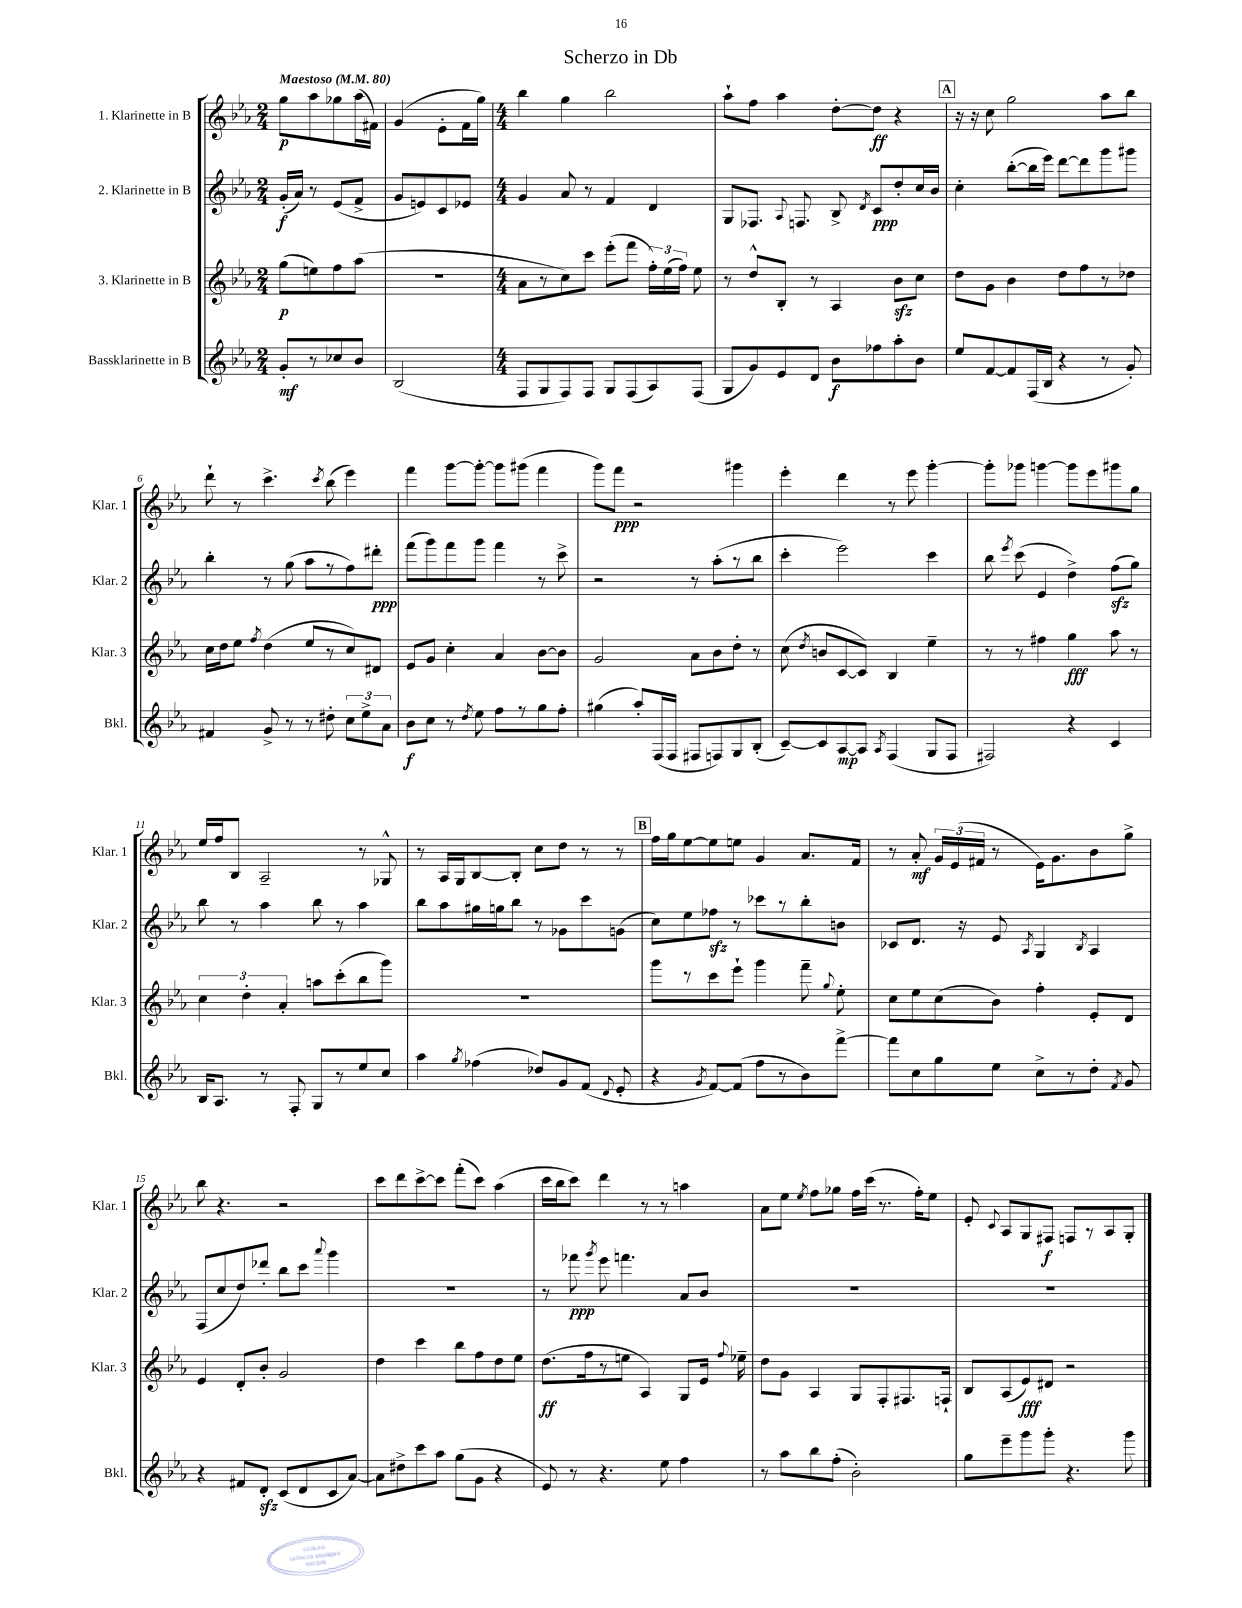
\header { title = "Scherzo in Db" }
<<
\new StaffGroup <<
\new Staff = "s0" \with { instrumentName = "1. Klarinette in B" shortInstrumentName = "Klar. 1" } {
    \clef treble \key ees \major \numericTimeSignature \time 2/4 \tempo "Maestoso" 4 = 80
    \autoBeamOff g''8[\p aes''8 ges''8 aes''16( fis'16]) |
    g'4( ees'8[-. f'16 g''16]) |
    \numericTimeSignature \time 4/4 bes''4 g''4 bes''2 |
    aes''8[-! f''8] aes''4 d''8[~-. d''8]\ff r4 |
    \mark \markup { \box "A" } r16 r16 c''8 g''2 aes''8[ bes''8] |
    d'''8-! r8 c'''4.-> \acciaccatura { c'''8 } bes''8( ees'''4) |
    f'''4 g'''8[~ g'''8]~-. g'''8[ gis'''8]( f'''4 |
    g'''8[) f'''8]\ppp r2 gis'''4 |
    ees'''4-. d'''4 r8 ees'''8 g'''4~-. |
    g'''8[-. ges'''8] g'''4~ g'''8[ ees'''8 gis'''8 g''8] |
    ees''16[ f''16 bes8] aes2-- r8 ges8-^ |
    r8 aes16[ g16 bes8~ bes8]-. c''8[ d''8] r8 r8 |
    \mark \markup { \box "B" } f''16[ g''16 ees''8~ ees''8 e''8] g'4 aes'8.[ f'16] |
    r8 aes'8-.\mf \tuplet 3/2 { g'16[ ees'16( fis'16] } r8 ees'16[) g'8. bes'8 g''8]-> |
    bes''8 r4. r2 |
    c'''8[ d'''8 c'''8~-> c'''8] f'''8[-.( c'''8]) aes''4( |
    c'''16[ bes''16 c'''8]) d'''4 r8 r8 a''4 |
    aes'8[ ees''8] \acciaccatura { ees''8 } f''8[ ges''8] f''16[ c'''16]( r8. f''16[-.) ees''8] |
    ees'8-. \appoggiatura { c'8 } aes8[ g8 fis8]\f f8[ r8 aes8 g8]-. \bar "|." |
}
\new Staff = "s1" \with { instrumentName = "2. Klarinette in B" shortInstrumentName = "Klar. 2" } {
    \clef treble \key ees \major \numericTimeSignature \time 2/4
    \autoBeamOff g'16[-.\f( aes'16]) r8 ees'8[( f'8]-> |
    g'8[ e'8) c'8 ees'8] |
    \numericTimeSignature \time 4/4 g'4 aes'8 r8 f'4 d'4 |
    g8[ fes8.] \appoggiatura { aes8 } f8. bes8-> \acciaccatura { d'8 } c'8[\ppp d''8-. c''16 bes'16] |
    \mark \markup { \box "A" } c''4-. bes''8[~-.( bes''16 ees'''16]) d'''8[~ d'''8 g'''8 gis'''8] |
    bes''4-. r8 g''8( aes''8[ r8 f''8) dis'''8]-.\ppp |
    f'''8[( g'''8) f'''8 g'''8] f'''4 r8 c'''8-> |
    r2 r8 aes''8[-.( r8 bes''8] |
    c'''4-. ees'''2) c'''4 |
    bes''8 \acciaccatura { ees'''8 } c'''8( ees'4 d''4->) f''8[\sfz( g''8]) |
    bes''8 r8 aes''4 bes''8 r8 aes''4 |
    bes''8[ aes''8 gis''16 g''16 bes''8] r8 ges'8[ c'''8 g'8]( |
    \mark \markup { \box "B" } c''8[) ees''8 fes''8]\sfz r8 ces'''8[ r8 bes''8-. b'8] |
    ces'8[ d'8.] r16 ees'8 \acciaccatura { aes8 } g4 \acciaccatura { bes8 } aes4 |
    f8[( c''8 d''8) des'''8]-. bes''8[ c'''8] \appoggiatura { aes'''8 } g'''4 |
    R1 |
    r8 fes'''8\ppp \acciaccatura { g'''8 } ees'''8 f'''4. aes'8[ bes'8] |
    R1 |
    R1 \bar "|." |
}
\new Staff = "s2" \with { instrumentName = "3. Klarinette in B" shortInstrumentName = "Klar. 3" } {
    \clef treble \key ees \major \numericTimeSignature \time 2/4
    \autoBeamOff g''8[\p( e''8) f''8 aes''8]( |
    r2 |
    \numericTimeSignature \time 4/4 aes'8[ r8 c''8) c'''8] ees'''8[-.( f'''8] \tuplet 3/2 { f''16[-.) ees''16( f''16]) } ees''8 |
    r8 d''8[-^ bes8]-. r8 aes4 bes'8[\sfz c''8] |
    \mark \markup { \box "A" } d''8[ g'8] bes'4 d''8[ f''8 r8 des''8] |
    c''16[ d''16 ees''8] \acciaccatura { f''8 } d''4( ees''8[ r8 c''8) dis'8] |
    ees'8[ g'8] c''4-. aes'4 bes'8[~ bes'8] |
    g'2 aes'8[ bes'8 d''8]-. r8 |
    c''8( \acciaccatura { d''8 } b'8[ c'8~ c'8]) bes4 ees''4-- |
    r8 r8 fis''4 g''4\fff aes''8 r8 |
    \tuplet 3/2 { c''4 d''4-. aes'4-. } a''8[ c'''8-.( bes''8 g'''8]) |
    R1 |
    \mark \markup { \box "B" } g'''8[ r8 c'''8 ees'''8]-! g'''4 f'''8-- \appoggiatura { g''8 } ees''8-. |
    c''8[ ees''8 c''8( bes'8]) f''4-. ees'8[-. d'8] |
    ees'4 d'8[-. bes'8]-. g'2 |
    d''4 c'''4 bes''8[ f''8 d''8 ees''8] |
    d''8.[\ff( f''16 r8 e''8] aes4) g8[ ees'16] \appoggiatura { f''8 } ees''16-- |
    d''8[ g'8] aes4 g8[ f8-. fis8. f16]-! |
    bes8[ aes8( ees'8\fff) dis'8] r2 \bar "|." |
}
\new Staff = "s3" \with { instrumentName = "Bassklarinette in B" shortInstrumentName = "Bkl." } {
    \clef treble \key ees \major \numericTimeSignature \time 2/4
    \autoBeamOff g'8[-.\mf r8 ces''8 bes'8] |
    bes2( |
    \numericTimeSignature \time 4/4 f8[ g8 f8) f8] g8[ f8( aes8) f8]( |
    g8[ g'8) ees'8 d'8] bes'8[\f fes''8 aes''8-. bes'8] |
    \mark \markup { \box "A" } ees''8[ f'8~ f'8 f16( bes16] r4 r8 g'8-.) |
    fis'4 g'8-> r8 r8 dis''8-. \tuplet 3/2 { c''8[ ees''8-> aes'8] } |
    bes'8[\f c''8] r8 \acciaccatura { d''8 } ees''8 f''8[ r8 g''8 f''8]-. |
    gis''4( aes''8[-.) f16( f16] fis8[ f8) g8 bes8]-.( |
    c'8[~--) c'8 aes8~\mp aes8] \acciaccatura { aes8 } f4( g8[ f8] |
    fis2) r4 c'4 |
    bes16[ aes8.] r8 f8-. g8[ r8 ees''8 c''8] |
    aes''4 \acciaccatura { g''8 } fes''4( des''8[) g'8 f'8]( \appoggiatura { d'8 } ees'8-. |
    \mark \markup { \box "B" } r4 \acciaccatura { g'8 } f'8[~) f'8]( f''8[ r8 bes'8) f'''8]~-> |
    f'''8[ c''8 g''8 ees''8] c''8[-> r8 d''8]-. \acciaccatura { f'8 } g'8 |
    r4 fis'8[ d'8]-.\sfz c'8[( d'8 c'8 aes'8]~) |
    aes'8[ dis''8-> c'''8 aes''8] g''8[( g'8] r4 |
    ees'8) r8 r4. ees''8 f''4 |
    r8 aes''8[ bes''8 f''8]-.( bes'2-.) |
    g''8[ ees'''8-- g'''8 g'''8]-. r4. g'''8 \bar "|." |
}
>>
>>
